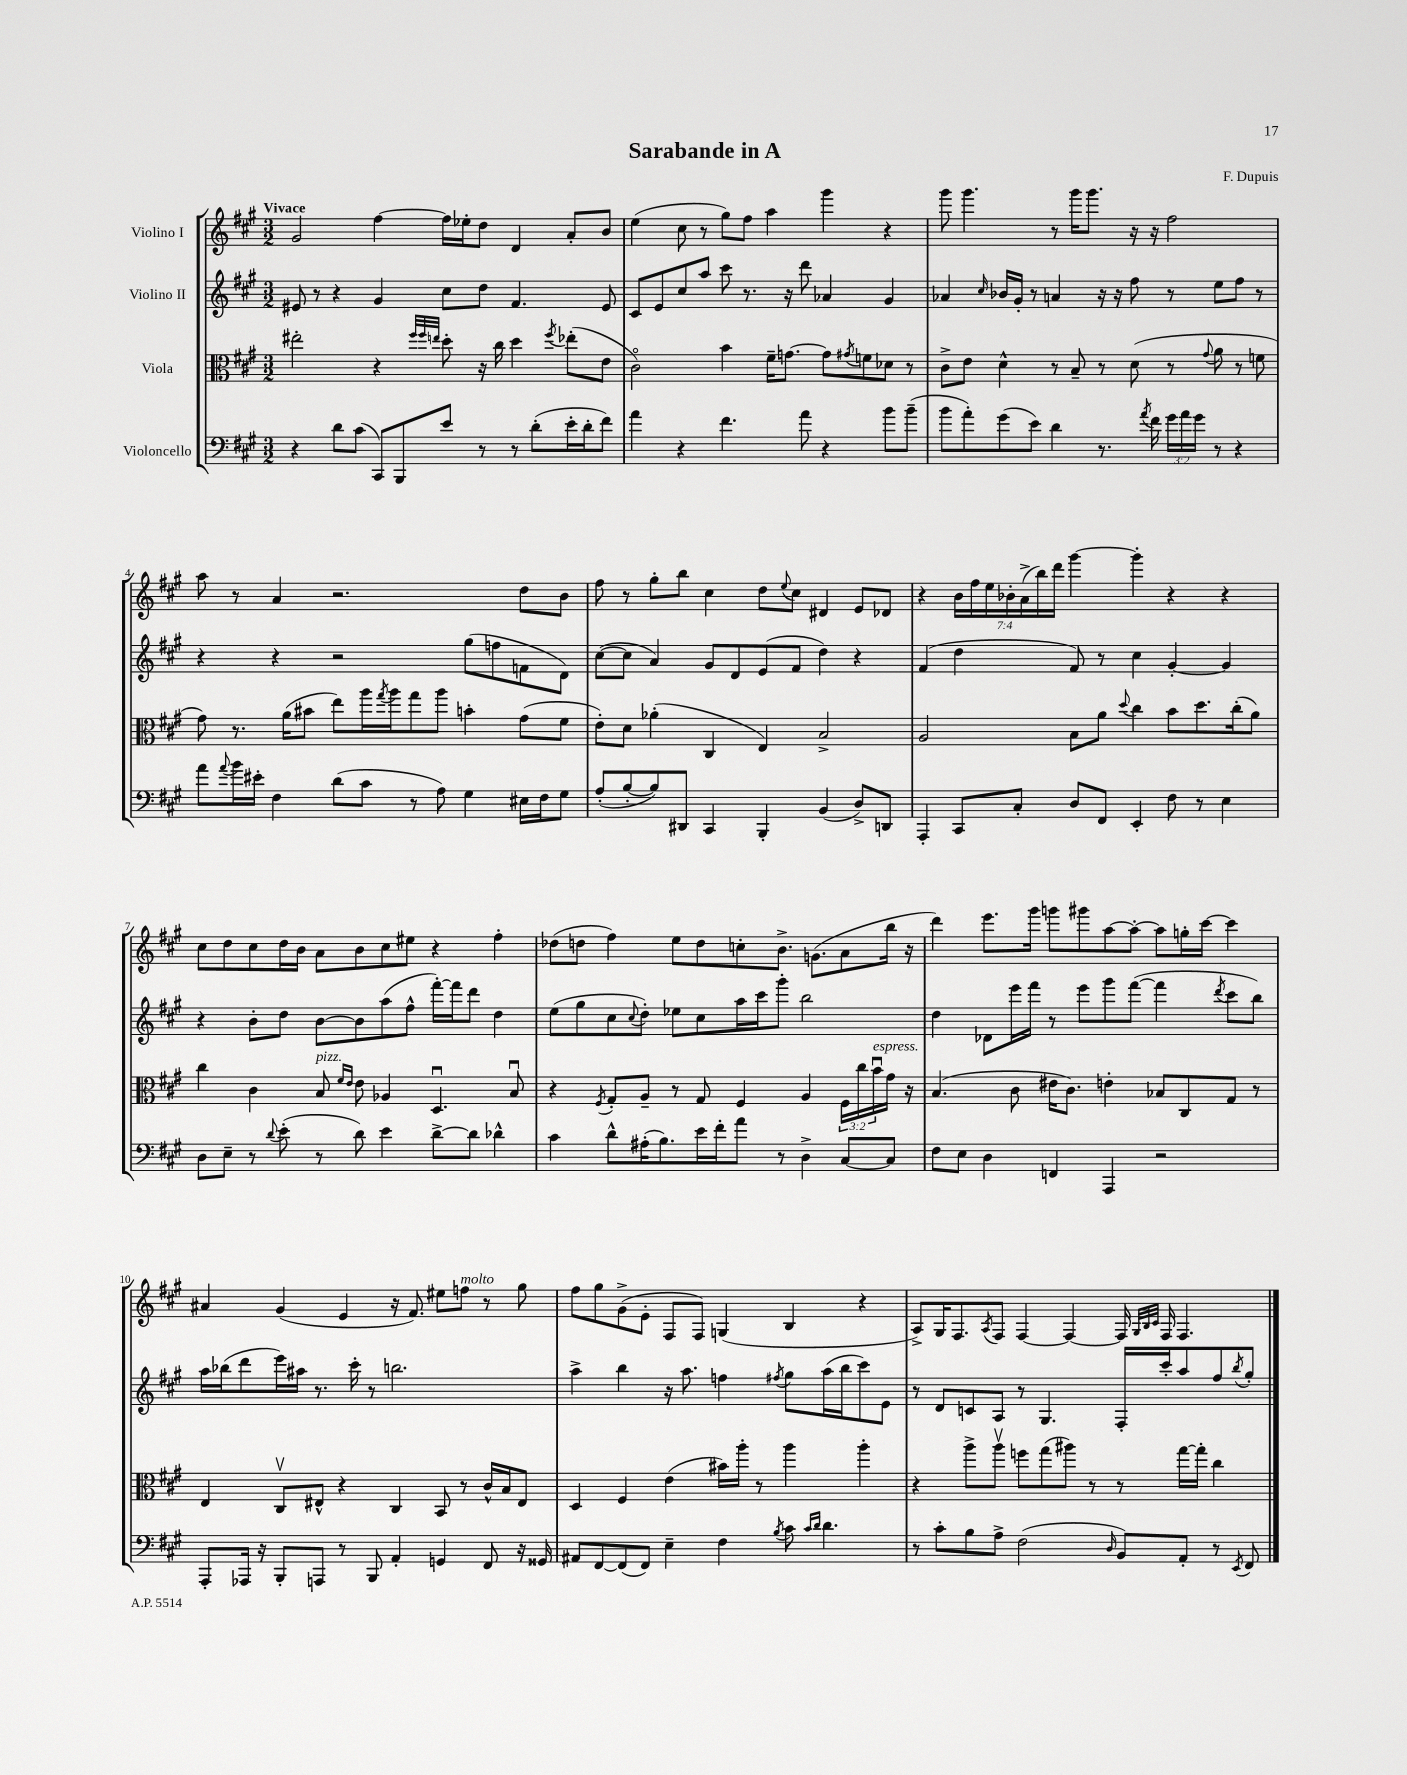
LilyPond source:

\header { title = "Sarabande in A" composer = "F. Dupuis" }
<<
\new StaffGroup <<
\new Staff = "s0" \with { instrumentName = "Violino I" } {
    \clef treble \key a \major \numericTimeSignature \time 3/2 \override Staff.TupletNumber.text = #tuplet-number::calc-fraction-text \tempo "Vivace"
    gis'2 fis''4~ fis''16 ees''16-. d''8 d'4 a'8-. b'8 |
    e''4( cis''8 r8 gis''8) fis''8 a''4 gis'''4 r4 |
    gis'''8 gis'''4. r8 gis'''16 gis'''8. r16 r16 fis''2 |
    a''8 r8 a'4 r2. d''8 b'8 |
    fis''8 r8 gis''8-. b''8 cis''4 d''8 \appoggiatura { e''8 } cis''8 dis'4 e'8 des'8 |
    r4 \tuplet 7/4 { b'16 fis''16 e''16 bes'16-. a'16->( b''16) d'''16 } gis'''4~ gis'''4-. r4 r4 |
    cis''8 d''8 cis''8 d''16 b'16 a'8 b'8 cis''8 eis''8 r4 fis''4-. |
    des''8( d''8 fis''4) e''8 d''8 c''8-. b'8.-> g'8.( a'8 b''16 r16 |
    d'''4) e'''8. gis'''16 g'''8 gis'''8 a''8~ a''8~-. a''8 g''16-. cis'''16~ cis'''4 |
    ais'4 gis'4( e'4 r16 fis'8.) eis''8 f''8^\markup { \italic "molto" } r8 gis''8 |
    fis''8 gis''8 gis'8->( e'8-. fis8 fis8) g4( b4 r4 |
    a8->) gis16 fis8. \acciaccatura { a8 } fis8 fis4~ fis4~ fis16 \grace { gis32 b32 cis'32 } fis16 fis4. \bar "|." |
}
\new Staff = "s1" \with { instrumentName = "Violino II" } {
    \clef treble \key a \major \numericTimeSignature \time 3/2
    eis'8 r8 r4 gis'4 cis''8 d''8 fis'4. eis'8 |
    cis'8 e'8 cis''8 a''8 cis'''8 r8. r16 d'''8 aes'4 gis'4 |
    aes'4 \grace { cis''16 } bes'16 gis'16-. r8 a'4 r16 r16 fis''8 r8 e''8 fis''8 r8 |
    r4 r4 r2 gis''8( f''8 f'8 d'8) |
    cis''8~( cis''8 a'4) gis'8 d'8 e'8( fis'8 d''4) r4 |
    fis'4( d''4 fis'8) r8 cis''4 gis'4~-. gis'4 |
    r4 b'8-. d''8 b'8~ b'8 a''8( fis''8-^ fis'''16~-.) fis'''16 d'''8 d''4 |
    e''8( gis''8 cis''8 \appoggiatura { cis''8 } d''8-.) ees''8 cis''8 a''16 cis'''16 gis'''8-. b''2 |
    d''4 des'8 e'''16 fis'''16 r8 e'''8 gis'''8 fis'''8~( fis'''4 \acciaccatura { d'''8 } cis'''8 b''8) |
    a''16 bes''16( d'''8 e'''16) ais''16 r8. cis'''16-. r8 b''2. |
    a''4-> b''4 r16 a''8. f''4 \acciaccatura { fis''8 } gis''8 a''16( b''16 cis'''8) e'8 |
    r8 d'8 c'8 a8 r8 gis4. fis16-. cis'''16-. a''8 fis''8 \acciaccatura { b''8 } gis''8-. \bar "|." |
}
\new Staff = "s2" \with { instrumentName = "Viola" } {
    \clef alto \key a \major \numericTimeSignature \time 3/2 \override Staff.TupletNumber.text = #tuplet-number::calc-fraction-text
    eis''2-. r4 \grace { fis''32 fis''32 e''32 } d''8-. r16 cis''16 d''4 \acciaccatura { fis''8 } ees''8-.( e'8 |
    cis'2\flageolet) b'4 fis'16-- g'8.~ g'8 \acciaccatura { gis'8 } f'8 des'8 r8 |
    cis'8-> e'8 d'4-^ r8 b8-- r8 d'8( r8 \appoggiatura { gis'8 } a'8 r8 f'8 |
    gis'8) r8. a'16( bis'8 e''8) a''16 \acciaccatura { gis''8 } a''16 gis''8 a''8 b'4-. gis'8( fis'8 |
    e'8-.) d'8 aes'4-.( cis4 e4) b2-> |
    a2 b8 a'8 \appoggiatura { d''8 } cis''4 b'8 d''8. cis''16-.( a'8) |
    cis''4 cis'4 b8^\markup { \italic "pizz." } \grace { fis'16 e'16 } e'8 aes4 d4.\downbow b8\downbow |
    r4 \acciaccatura { fis8 } gis8-. a8-- r8 gis8 fis4 a4 \tuplet 3/2 { fis16 cis''16 b'16\downbow^\markup { \italic "espress." } } gis'16 r16 |
    b4.( cis'8 eis'16 cis'8.) e'4-. bes8 cis8 gis8 r8 |
    e4 cis8\upbow eis8-^ r4 cis4 b,8 r8 cis'16-^ b16 eis8 |
    d4 fis4 e'4( bis'16) a''16-. r8 a''4 a''4-. |
    r4 a''8-> a''8\upbow f''8 gis''8( ais''8) r8 r8 gis''16~ gis''16-. cis''4 \bar "|." |
}
\new Staff = "s3" \with { instrumentName = "Violoncello" } {
    \clef bass \key a \major \numericTimeSignature \time 3/2 \override Staff.TupletNumber.text = #tuplet-number::calc-fraction-text
    r4 d'8 cis'8( cis,8) b,,8 e'8 r8 r8 d'8-.( e'16-. d'16-. fis'8) |
    a'4 r4 fis'4. a'8 r4 b'8 b'8--( |
    b'8 a'8-.) gis'8( e'8) d'4 r8. \acciaccatura { a'8 } fis'16 \tuplet 3/2 { gis'16 a'16 gis'16 } r8 r4 |
    a'8 \appoggiatura { a'8 } b'16 eis'16-. fis4 d'8( cis'8 r8 a8) gis4 eis16 fis16 gis8 |
    a8-.( b8~-. b8) dis,8 cis,4 b,,4-. b,4( d8->) d,8 |
    a,,4-. cis,8 cis8-. d8 fis,8 e,4-. fis8 r8 e4 |
    d8 e8-- r8 \appoggiatura { d'8 } e'8-.( r8 d'8) e'4 d'8~-> d'8 des'4-^ |
    cis'4 d'8-^ ais16-.( b8.) e'16 fis'16-. a'8 r8 d4-> cis8~ cis8 |
    fis8 e8 d4 f,4 a,,4 r2 |
    a,,8-. aes,,16 r16 b,,8-. a,,8 r8 b,,8 a,4-. g,4 fis,8 r16 gisis,16 |
    ais,8 fis,8~ fis,8( fis,8) e4-- fis4 \acciaccatura { b8 } cis'8 \grace { cis'16 d'16 } d'4. |
    r8 cis'8-. b8 a8-> fis2( \grace { d16 } b,8) a,8-. r8 \acciaccatura { e,8 } fis,8 \bar "|." |
}
>>
>>
